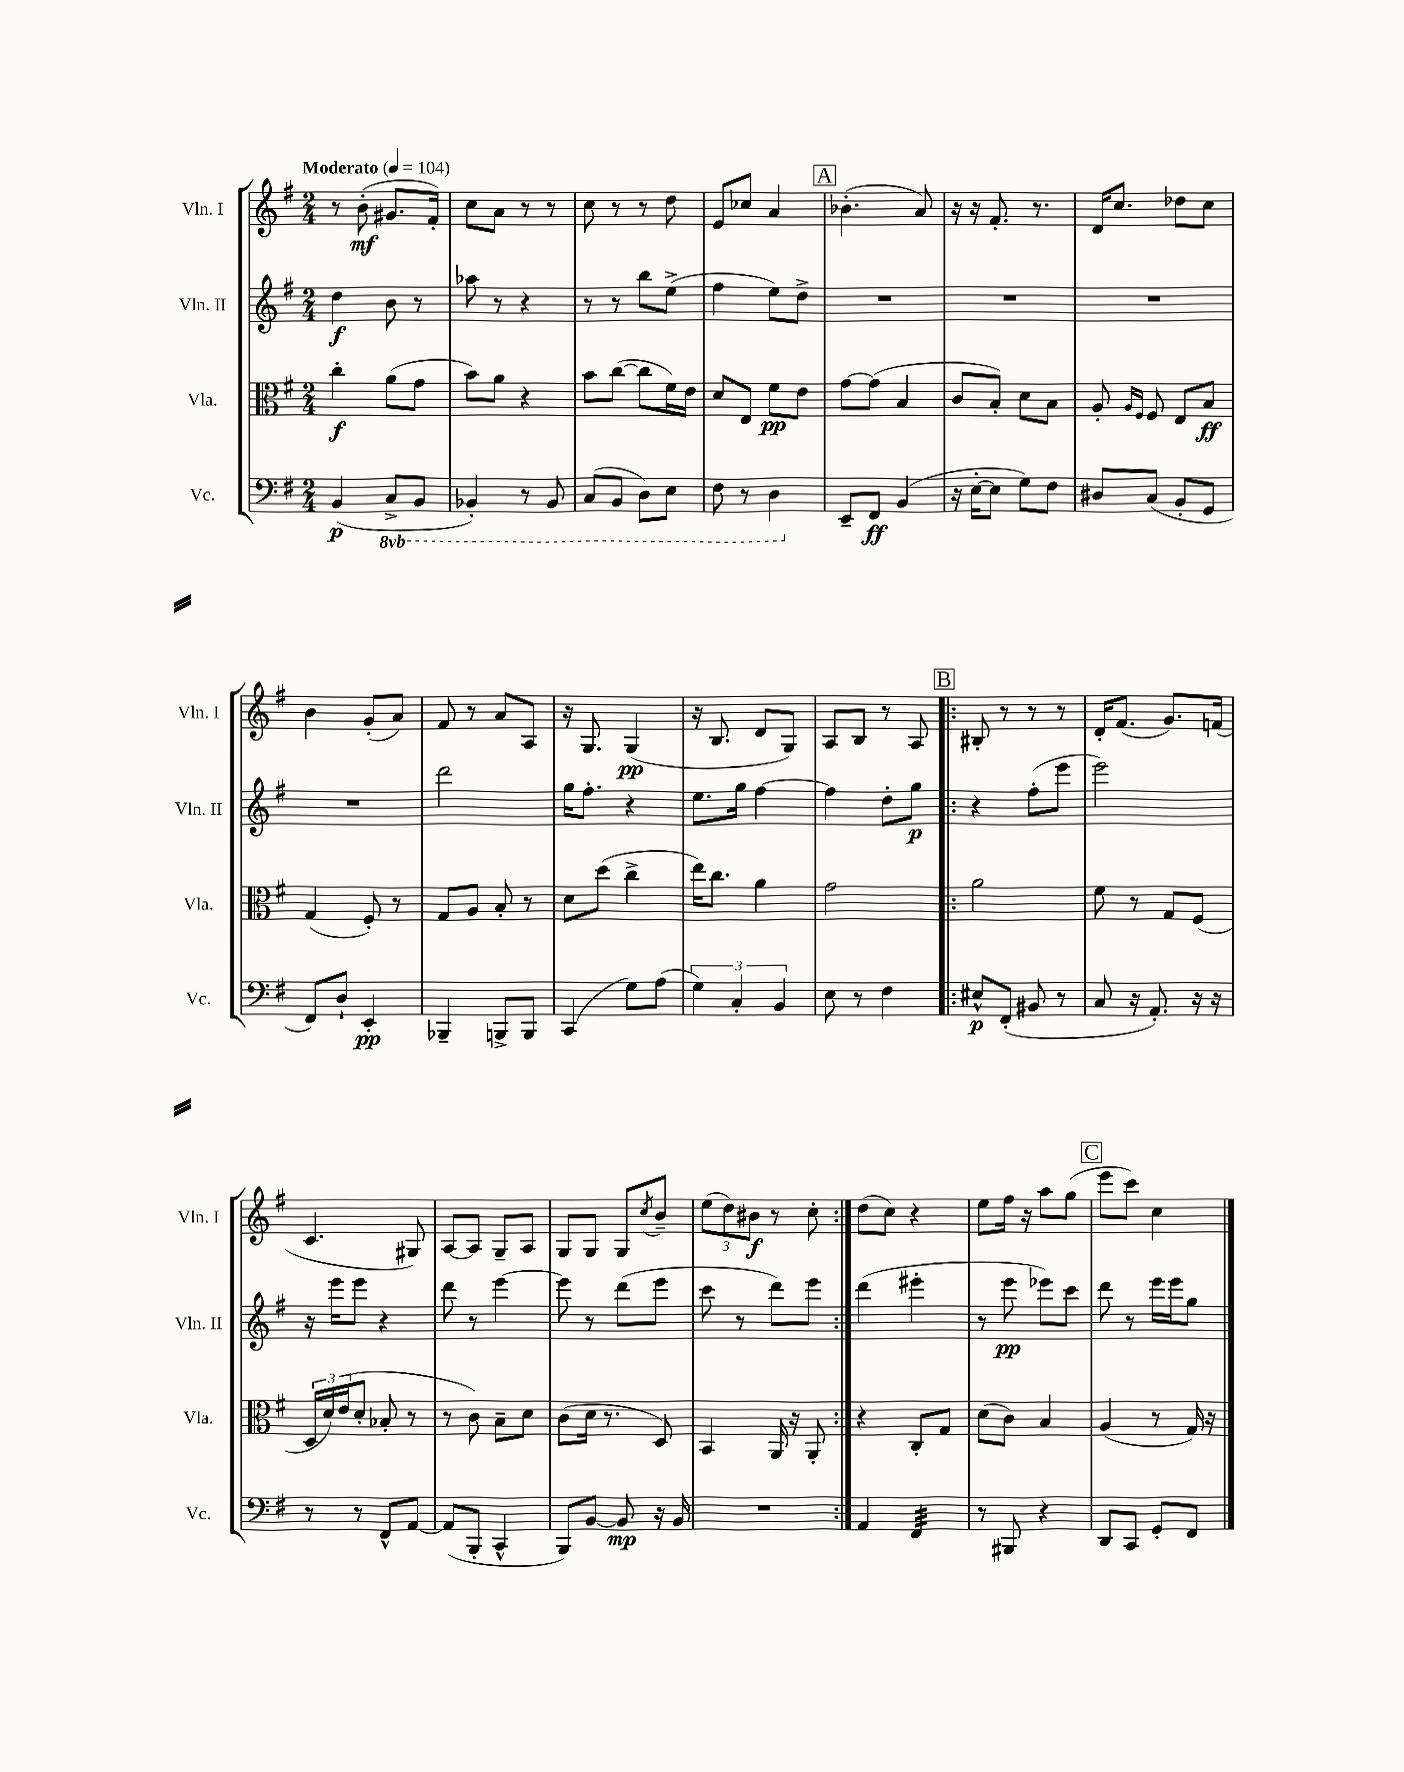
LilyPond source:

<<
\new StaffGroup <<
\new Staff = "s0" \with { instrumentName = "Vln. I" shortInstrumentName = "Vln. I" } {
    \clef treble \key g \major \numericTimeSignature \time 2/4 \tempo "Moderato" 4 = 104
    r8 b'8-.\mf( gis'8. fis'16-.) |
    c''8 a'8 r8 r8 |
    c''8 r8 r8 d''8 |
    e'8 ces''8 a'4 |
    \mark \markup { \box "A" } bes'4.-.( a'8) |
    r16 r16 fis'8.-. r8. |
    d'16 c''8. des''8 c''8 |
    b'4 g'8-.( a'8) |
    fis'8 r8 a'8 a8 |
    r16 g8. g4\pp( |
    r16 b8. d'8 g8) |
    a8 b8 r8 a8 |
    \repeat volta 2 { \mark \markup { \box "B" } bis8-. r8 r8 r8 |
    d'16-. fis'8.( g'8.) f'16( |
    c'4. gis8) |
    a8~ a8 g8-- a8 |
    g8 g8 g8 \acciaccatura { c''8 } b'8-- |
    \tuplet 3/2 { e''8( d''8) bis'8\f } r8 c''8-. | }
    d''8( c''8) r4 |
    e''8 fis''16 r16 a''8 g''8( |
    \mark \markup { \box "C" } e'''8 c'''8) c''4 \bar "|." |
}
\new Staff = "s1" \with { instrumentName = "Vln. II" shortInstrumentName = "Vln. II" } {
    \clef treble \key g \major \numericTimeSignature \time 2/4
    d''4\f b'8 r8 |
    aes''8 r8 r4 |
    r8 r8 b''8 e''8->( |
    fis''4 e''8) d''8-> |
    \mark \markup { \box "A" } R2 |
    R2 |
    R2 |
    R2 |
    d'''2 |
    g''16 fis''8.-. r4 |
    e''8. g''16 fis''4~ |
    fis''4 d''8-. g''8\p |
    \repeat volta 2 { \mark \markup { \box "B" } r4 fis''8-.( e'''8 |
    e'''2) |
    r16 e'''16 e'''8 r4 |
    d'''8 r8 e'''4~ |
    e'''8 r8 d'''8( e'''8 |
    c'''8 r8 d'''8) e'''8 | }
    d'''4( eis'''4-. |
    r8 e'''8\pp ees'''8) c'''8 |
    \mark \markup { \box "C" } d'''8 r8 e'''16 e'''16 g''8 \bar "|." |
}
\new Staff = "s2" \with { instrumentName = "Vla." shortInstrumentName = "Vla." } {
    \clef alto \key g \major \numericTimeSignature \time 2/4
    c''4-.\f a'8( g'8 |
    b'8) a'8 r4 |
    b'8 c''8~( c''8 fis'16) e'16 |
    d'8 e8 fis'8\pp e'8 |
    \mark \markup { \box "A" } g'8~ g'8( b4 |
    c'8 b8-.) d'8 b8 |
    a8-. \grace { a16 fis16 } fis8 e8 b8\ff |
    g4( fis8-.) r8 |
    g8 a8 b8-. r8 |
    d'8 d''8( c''4-> |
    e''16) c''8. a'4 |
    g'2 |
    \repeat volta 2 { \mark \markup { \box "B" } a'2 |
    fis'8 r8 g8 fis8( |
    \tuplet 3/2 { d16 d'16) e'16( } d'8-. bes8-. r8 |
    r8 c'8) b8-- d'8 |
    c'8( d'16 r8. d8) |
    b,4 a,16 r16 a,8-. | }
    r4 c8-. g8 |
    d'8( c'8) b4 |
    \mark \markup { \box "C" } a4( r8 g16) r16 \bar "|." |
}
\new Staff = "s3" \with { instrumentName = "Vc." shortInstrumentName = "Vc." } {
    \clef bass \key g \major \numericTimeSignature \time 2/4 \set Staff.ottavationMarkups = #ottavation-simple-ordinals
    b,4\p( \ottava #-1 c,8-> b,,8 |
    bes,,4-.) r8 bes,,8 |
    c,8( b,,8 d,8) e,8 |
    fis,8 r8 d,4 \ottava #0 |
    \mark \markup { \box "A" } e,8-- fis,8\ff b,4( |
    r16 e16~-. e8 g8) fis8 |
    dis8 c8( b,8-. g,8 |
    fis,8) d8-! e,4-.\pp |
    bes,,4-- b,,8-> b,,8 |
    c,4( g8) a8( |
    \tuplet 3/2 { g4) c4-. b,4 } |
    e8 r8 fis4 |
    \repeat volta 2 { \mark \markup { \box "B" } eis8-^\p fis,8-.( bis,8 r8 |
    c8 r16 a,8.-.) r16 r16 |
    r8 r8 fis,8-^ a,8~ |
    a,8( b,,8-. c,4-^ |
    b,,8) b,8~ b,8\mp r16 b,16 |
    R2 | }
    a,4 fis,4:32 |
    r8 bis,,8 r4 |
    \mark \markup { \box "C" } d,8 c,8 g,8-. fis,8 \bar "|." |
}
>>
>>
\layout { \context { \Score \remove "Bar_number_engraver" } }
